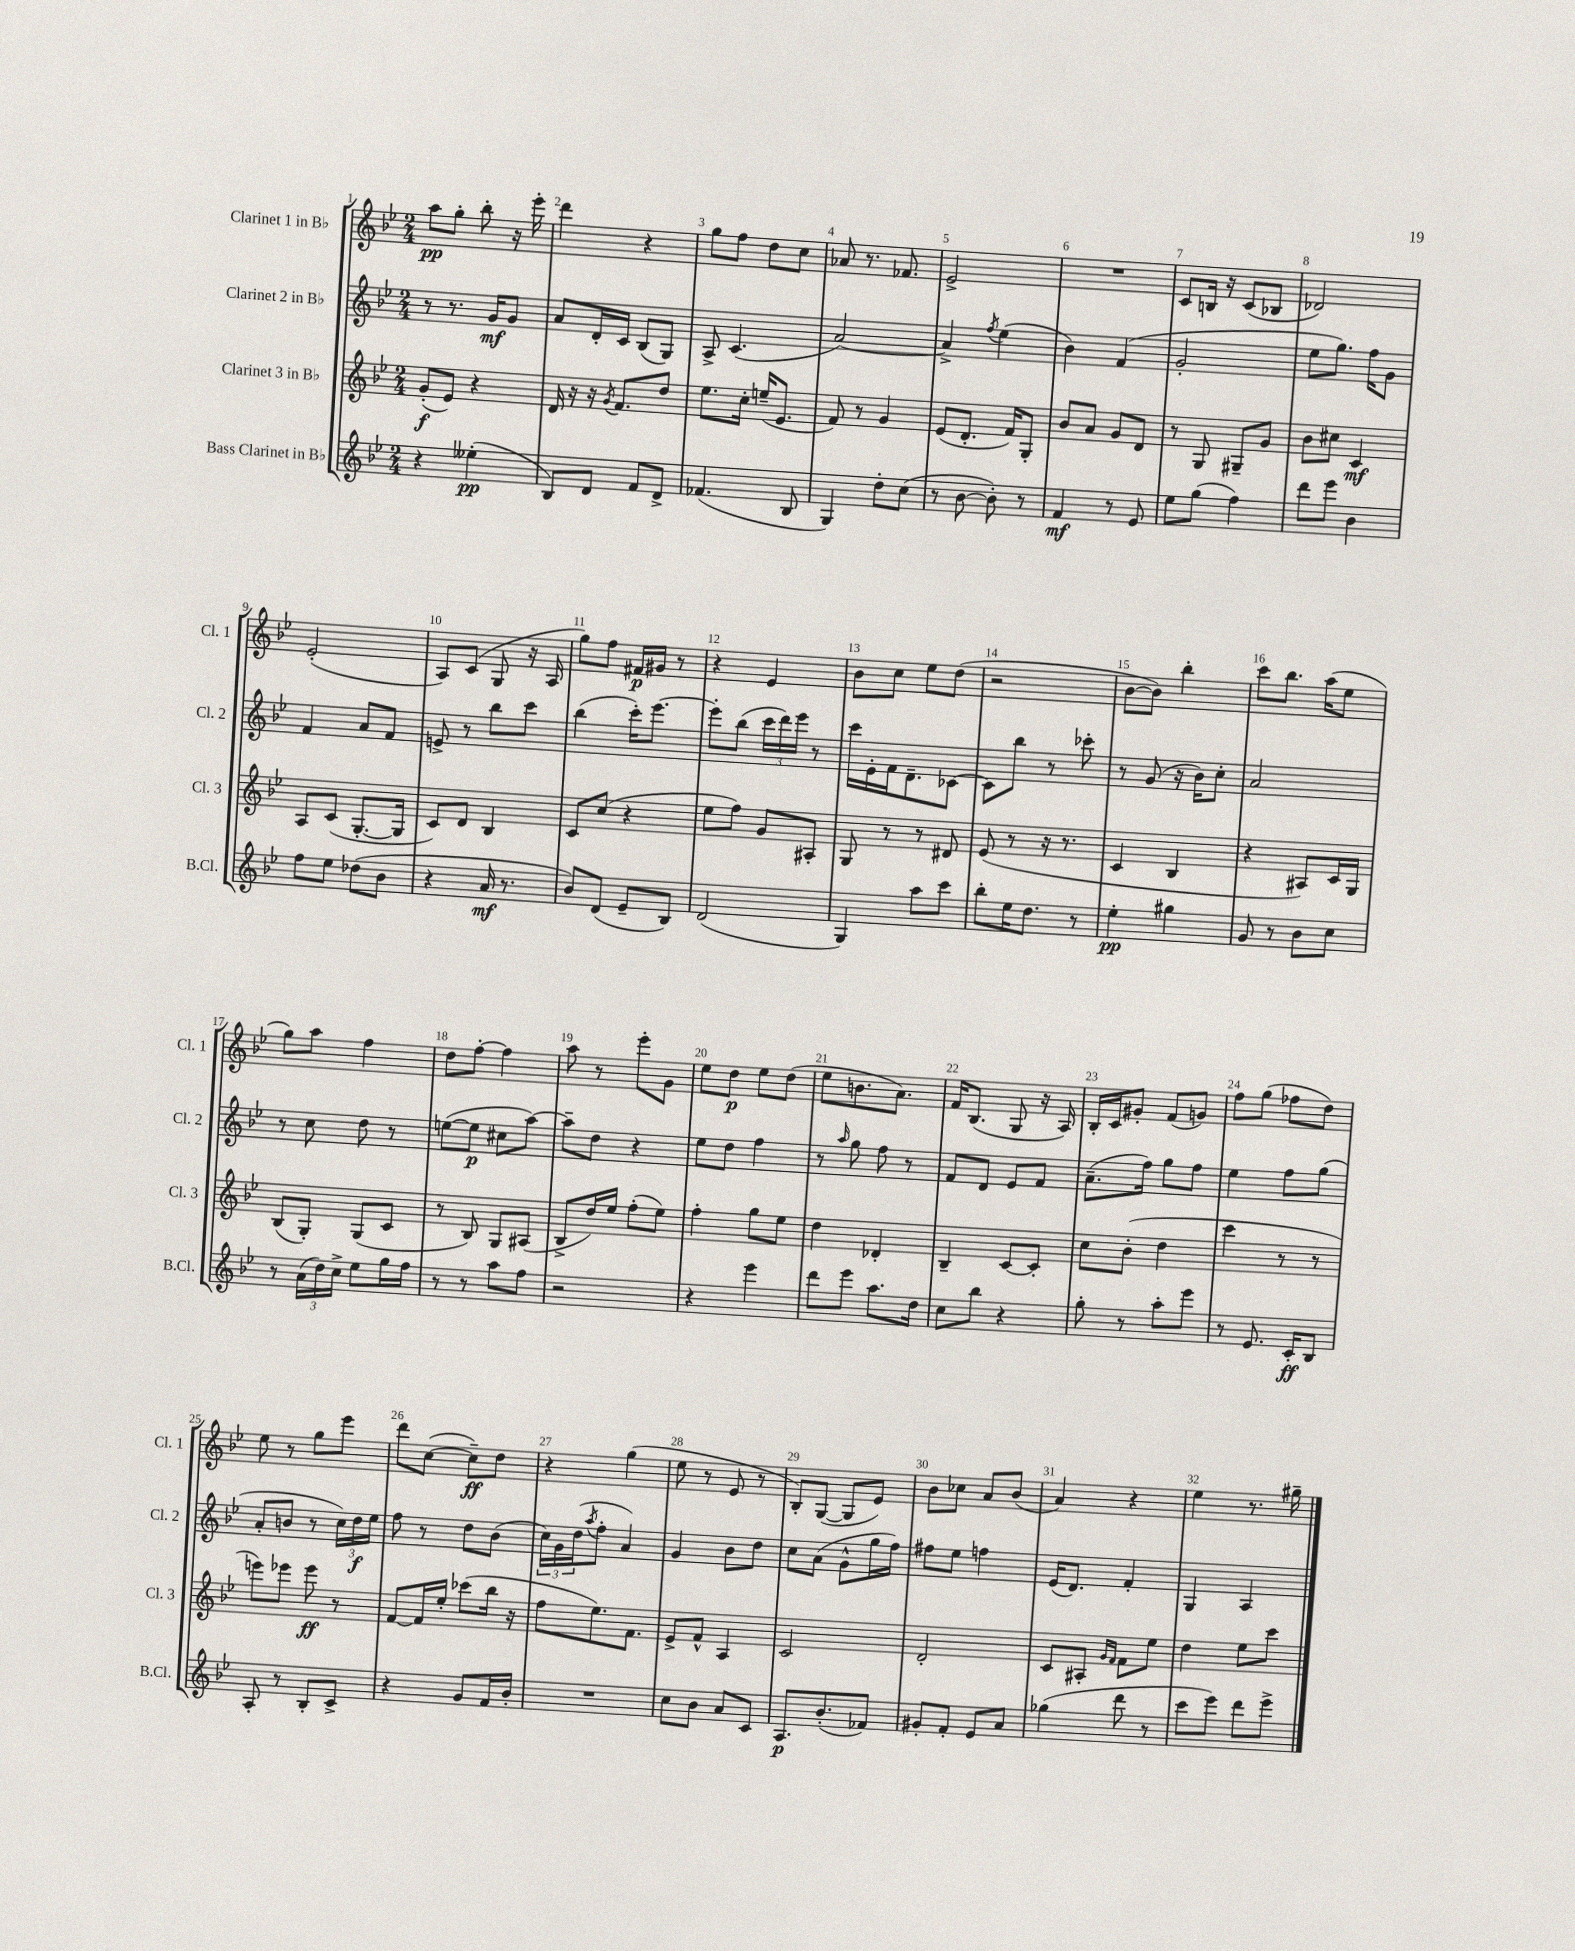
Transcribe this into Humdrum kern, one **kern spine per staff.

**kern	**dynam	**kern	**dynam	**kern	**dynam	**kern	**dynam
*part4	*part4	*part3	*part3	*part2	*part2	*part1	*part1
*staff4	*staff4	*staff3	*staff3	*staff2	*staff2	*staff1	*staff1
*I"Bass Clarinet in B♭	*	*I"Clarinet 3 in B♭	*	*I"Clarinet 2 in B♭	*	*I"Clarinet 1 in B♭	*
*I'B.Cl.	*	*I'Cl. 3	*	*I'Cl. 2	*	*I'Cl. 1	*
*clefG2	*	*clefG2	*	*clefG2	*	*clefG2	*
*k[b-e-]	*	*k[b-e-]	*	*k[b-e-]	*	*k[b-e-]	*
*M2/4	*	*M2/4	*	*M2/4	*	*M2/4	*
=1	=1	=1	=1	=1	=1	=1	=1
4r	.	(8g'/L	f	8r	.	8aa\L	pp
.	.	8e-/J)	.	8.r	.	8gg'\J	.
(4ee--X'\	pp	4r	.	.	.	8bb-'\	.
.	.	.	.	16g/KL	mf	.	.
.	.	.	.	8g/J	.	16r	.
.	.	.	.	.	.	16eee-'\	.
=2	=2	=2	=2	=2	=2	=2	=2
8B-/L)	.	16d/	.	8a/L	.	4ddd\	.
.	.	16r	.	.	.	.	.
8d/J	.	16r	.	16d'/L	.	.	.
.	.	8qg/	.	.	.	.	.
.	.	8.f/L	.	16c/JJ	.	.	.
8f/L	.	.	.	(8B-/L	.	4r	.
8d^/J	.	8dd/J	.	8G/J)	.	.	.
=3	=3	=3	=3	=3	=3	=3	=3
(4.f-X/	.	8.ee-\L	.	8A^/	.	8gg\L	.
.	.	.	.	(4.c/	.	8ff\J	.
.	.	16cc'\Jk	.	.	.	.	.
.	.	(16een~/KL	.	.	.	8dd\L	.
.	.	8.e-/J	.	.	.	.	.
8B-/	.	.	.	.	.	8cc\J	.
=4	=4	=4	=4	=4	=4	=4	=4
4G/)	.	8f/)	.	[2a/)	.	8a-X/	.
.	.	8r	.	.	.	8.r	.
8dd'\L	.	4g/	.	.	.	.	.
.	.	.	.	.	.	8.f-X/	.
(8cc\J	.	.	.	.	.	.	.
=5	=5	=5	=5	=5	=5	=5	=5
8r	.	(8e-/L	.	4a^/]	.	2e-^/	.
[8b-\	.	8.d'/J	.	.	.	.	.
.	.	.	.	8qff/	.	.	.
8b-'\])	.	.	.	(4ee-\	.	.	.
.	.	16f/KL)	.	.	.	.	.
8r	.	8G'/J	.	.	.	.	.
=6	=6	=6	=6	=6	=6	=6	=6
4f/	mf	8b-/L	.	4b-\)	.	2r	.
.	.	8a/J	.	.	.	.	.
8r	.	8g/L	.	(4f/	.	.	.
8e-/	.	8d/J	.	.	.	.	.
=7	=7	=7	=7	=7	=7	=7	=7
8ee-\L	.	8r	.	2g'/	.	8c/L	.
(8gg\J	.	8G/	.	.	.	16Bn/Jk	.
.	.	.	.	.	.	16r	.
4ff\)	.	8G#X~/L	.	.	.	(8c/L	.
.	.	8g/J	.	.	.	8B-X/J	.
=8	=8	=8	=8	=8	=8	=8	=8
8ddd\L	.	8b-\L	.	8ee-\L	.	2d-X/)	.
8eee-\J	.	8cc#X\J	.	8.gg\J)	.	.	.
4b-\	.	4c/	mf	.	.	.	.
.	.	.	.	16ff\KL	.	.	.
.	.	.	.	8g\J	.	.	.
!!LO:LB:g=z
=9	=9	=9	=9	=9	=9	=9	=9
8ff\L	.	8A/L	.	4f/	.	(2e-'/	.
8ee-\J	.	(8c/J	.	.	.	.	.
(8dd-X\L	.	[8.G'/L	.	8a/L	.	.	.
8b-\J	.	.	.	8f/J	.	.	.
.	.	16G/Jk]	.	.	.	.	.
=10	=10	=10	=10	=10	=10	=10	=10
4r	.	8c/L)	.	8en^/	.	8A/L)	.
.	.	8d/J	.	8r	.	(8c/J	.
16a/	mf	4B-/	.	8bb-\L	.	8G/	.
8.r	.	.	.	.	.	.	.
.	.	.	.	8ccc\J	.	16r	.
.	.	.	.	.	.	16A/	.
=11	=11	=11	=11	=11	=11	=11	=11
8b-/L)	.	8c/L	.	(4bb-\	.	8gg\L)	.
(8d/J	.	(8cc/J	.	.	.	8ff\J	.
8e-~/L	.	4r	.	16ccc'\KL)	.	16f#X/LL	p
.	.	.	.	[8.eee-\J	.	16g#X/JJ	.
8B-/J)	.	.	.	.	.	8r	.
=12	=12	=12	=12	=12	=12	=12	=12
(2d/	.	8ee-\L	.	8eee-'\L]	.	4r	.
.	.	8ff\J)	.	(8bb-\J	.	.	.
.	.	8g/L	.	24ccc\LL	.	4e-/	.
.	.	.	.	24ddd\)	.	.	.
.	.	.	.	24eee-\JJ	.	.	.
.	.	8A#X'/J	.	8r	.	.	.
=13	=13	=13	=13	=13	=13	=13	=13
4G/)	.	8G/	.	16ccc\LL	.	8b-\L	.
.	.	.	.	16e-'\	.	.	.
.	.	8r	.	16f\J	.	8cc\J	.
.	.	.	.	8.d~\	.	.	.
8aa\L	.	8r	.	.	.	8ee-\L	.
8ccc\J	.	8d#X/	.	[8c-X\J	.	(8dd\J	.
=14	=14	=14	=14	=14	=14	=14	=14
8bb-'\L	.	(8e-/	.	8c-\L]	.	2r	.
16ee-\K	.	8r	.	8bb-\J	.	.	.
8.dd\J	.	.	.	.	.	.	.
.	.	16r	.	8r	.	.	.
.	.	8.r	.	.	.	.	.
8r	.	.	.	8ccc-X'\	.	.	.
=15	=15	=15	=15	=15	=15	=15	=15
4ee-'\	pp	4c/	.	8r	.	[8b-\L	.
.	.	.	.	(8g/	.	8b-\J])	.
4gg#X\	.	4B-/	.	16r	.	4bb-'\	.
.	.	.	.	16b-\KL)	.	.	.
.	.	.	.	8cc'\J	.	.	.
=16	=16	=16	=16	=16	=16	=16	=16
8g/	.	4r	.	2a/	.	8ccc\L	.
8r	.	.	.	.	.	8.bb-\J	.
8b-\L	.	8A#X/L)	.	.	.	.	.
.	.	.	.	.	.	(16aa\KL	.
8cc\J	.	16c/L	.	.	.	8ee-\J	.
.	.	16G/JJ	.	.	.	.	.
!!LO:LB:g=z
=17	=17	=17	=17	=17	=17	=17	=17
8r	.	(8B-/L	.	8r	.	8gg\L)	.
(24a\LL	.	8G'/J)	.	8cc\	.	8aa\J	.
24dd\)	.	.	.	.	.	.	.
24cc^\JJ	.	.	.	.	.	.	.
8ee-\L	.	(8G/L	.	8dd\	.	4ff\	.
16gg\L	.	8c/J	.	8r	.	.	.
16ff\JJ	.	.	.	.	.	.	.
=18	=18	=18	=18	=18	=18	=18	=18
8r	.	8r	.	([8een\L	.	8dd\L	.
8r	.	8B-/)	.	8ee\J]	p	[8ff'\J	.
8aa\L	.	8G/L	.	8cc#X\L	.	4ff\]	.
8ff\J	.	(8A#X/J	.	[8aa\J)	.	.	.
=19	=19	=19	=19	=19	=19	=19	=19
2r	.	8B-^/L	.	8aa~\L]	.	8aa\	.
.	.	16dd/L)	.	8dd\J	.	8r	.
.	.	16ee-/JJ	.	.	.	.	.
.	.	(8ff'\L	.	4r	.	8eee-'\L	.
.	.	8ee-\J)	.	.	.	8g\J	.
=20	=20	=20	=20	=20	=20	=20	=20
4r	.	4ff'\	.	8ee-\L	.	8ee-\L	.
.	.	.	.	8dd\J	.	8dd\J	p
4eee-\	.	8gg\L	.	4ff\	.	8ee-\L	.
.	.	8ee-\J	.	.	.	(8dd\J	.
=21	=21	=21	=21	=21	=21	=21	=21
8ddd\L	.	4dd\	.	8r	.	8ee-\L	.
.	.	.	.	16qqaa/	.	.	.
8eee-\J	.	.	.	8gg\	.	8.bn\	.
8.aa\L	.	4d-X'/	.	8ff\	.	.	.
.	.	.	.	.	.	8.a\J)	.
.	.	.	.	8r	.	.	.
16dd\Jk	.	.	.	.	.	.	.
=22	=22	=22	=22	=22	=22	=22	=22
8cc\L	.	4B-~/	.	8f/L	.	16f/KL	.
.	.	.	.	.	.	(8.B-/J	.
8bb-\J	.	.	.	8d/J	.	.	.
4r	.	[8c/L	.	8e-/L	.	8G/	.
.	.	8c'/J]	.	8f/J	.	16r	.
.	.	.	.	.	.	16A/)	.
=23	=23	=23	=23	=23	=23	=23	=23
8gg'\	.	8cc\L	.	(8.a~\L	.	16B-'/LL	.
.	.	.	.	.	.	16c/J	.
8r	.	(8b-'\J	.	.	.	8g#X'/J	.
.	.	.	.	16ff\Jk)	.	.	.
8aa'\L	.	4dd\	.	8gg\L	.	(8f/L	.
8eee-\J	.	.	.	8ff\J	.	8gn/J)	.
=24	=24	=24	=24	=24	=24	=24	=24
8r	.	4ccc\	.	4ee-\	.	8ff\L	.
8.e-/	.	.	.	.	.	(8gg\J	.
.	.	8r	.	8ff\L	.	8ff-X\L	.
16c'/KL	ff	.	.	.	.	.	.
8B-/J	.	8r	.	(8gg\J	.	8dd\J)	.
!!LO:LB:g=z
=25	=25	=25	=25	=25	=25	=25	=25
8A'/	.	8eeen\L)	.	8a'/L	.	8ee-\	.
8r	.	8eee-X\J	.	8bn/J	.	8r	.
8B-'/L	.	8eee-\	ff	8r	.	8gg\L	.
8c^/J	.	8r	.	24cc\LL)	.	8eee-\J	.
.	.	.	.	24dd\	f	.	.
.	.	.	.	24ee-\JJ	.	.	.
=26	=26	=26	=26	=26	=26	=26	=26
4r	.	[8f/L	.	8ff\	.	8ddd\L	.
.	.	16f/L]	.	8r	.	([8cc\J	.
.	.	16ee-'/JJ	.	.	.	.	.
8g/L	.	(8ccc-X\L	.	8dd\L	.	8cc~\L])	ff
16f/L	.	16bb-\Jk	.	(8b-\J	.	8dd\J	.
16b-'/JJ	.	16r	.	.	.	.	.
=27	=27	=27	=27	=27	=27	=27	=27
2r	.	8ff\L	.	24cc\LL)	.	4r	.
.	.	.	.	24g\	.	.	.
.	.	.	.	(24dd\J	.	.	.
.	.	.	.	8qaa/	.	.	.
.	.	8.ee-\)	.	8ff'\J	.	.	.
.	.	.	.	4a/)	.	(4gg\	.
.	.	8.f\J	.	.	.	.	.
=28	=28	=28	=28	=28	=28	=28	=28
8cc\L	.	8e-^/L	.	4g/	.	8ee-\	.
8b-\J	.	8f^^/J	.	.	.	8r	.
8a/L	.	4A/	.	8b-\L	.	8e-/	.
8c/J	.	.	.	8dd\J	.	8r	.
=29	=29	=29	=29	=29	=29	=29	=29
8.A/L	p	2c/	.	8cc\L	.	8B-'/L)	.
.	.	.	.	(8a\J	.	([8G/J	.
(8.b-'/	.	.	.	.	.	.	.
.	.	.	.	8g^^\L	.	8G/L]	.
8f-X/J)	.	.	.	16gg\L	.	8e-/J)	.
.	.	.	.	16ff\JJ)	.	.	.
=30	=30	=30	=30	=30	=30	=30	=30
8g#X'/L	.	2d'/	.	8ff#X\L	.	8b-\L	.
8f'/J	.	.	.	8ee-\J	.	8cc-X\J	.
8e-/L	.	.	.	4ffn\	.	8a/L	.
8a/J	.	.	.	.	.	(8b-/J	.
=31	=31	=31	=31	=31	=31	=31	=31
(4gg-X\	.	8c/L	.	(16e-/KL	.	4a/)	.
.	.	.	.	8.d/J)	.	.	.
.	.	8A#X'/J	.	.	.	.	.
.	.	16qqg/LL	.	.	.	.	.
.	.	16qqf/JJ	.	.	.	.	.
8ddd\	.	8f\L	.	4f'/	.	4r	.
8r	.	8ee-\J	.	.	.	.	.
=32	=32	=32	=32	=32	=32	=32	=32
8ccc\L	.	4dd\	.	4G/	.	4ee-\	.
8eee-\J)	.	.	.	.	.	.	.
8ddd\L	.	8ee-\L	.	4A/	.	8.r	.
8eee-^\J	.	8ccc\J	.	.	.	.	.
.	.	.	.	.	.	16gg#X~\	.
==	==	==	==	==	==	==	==
*-	*-	*-	*-	*-	*-	*-	*-
